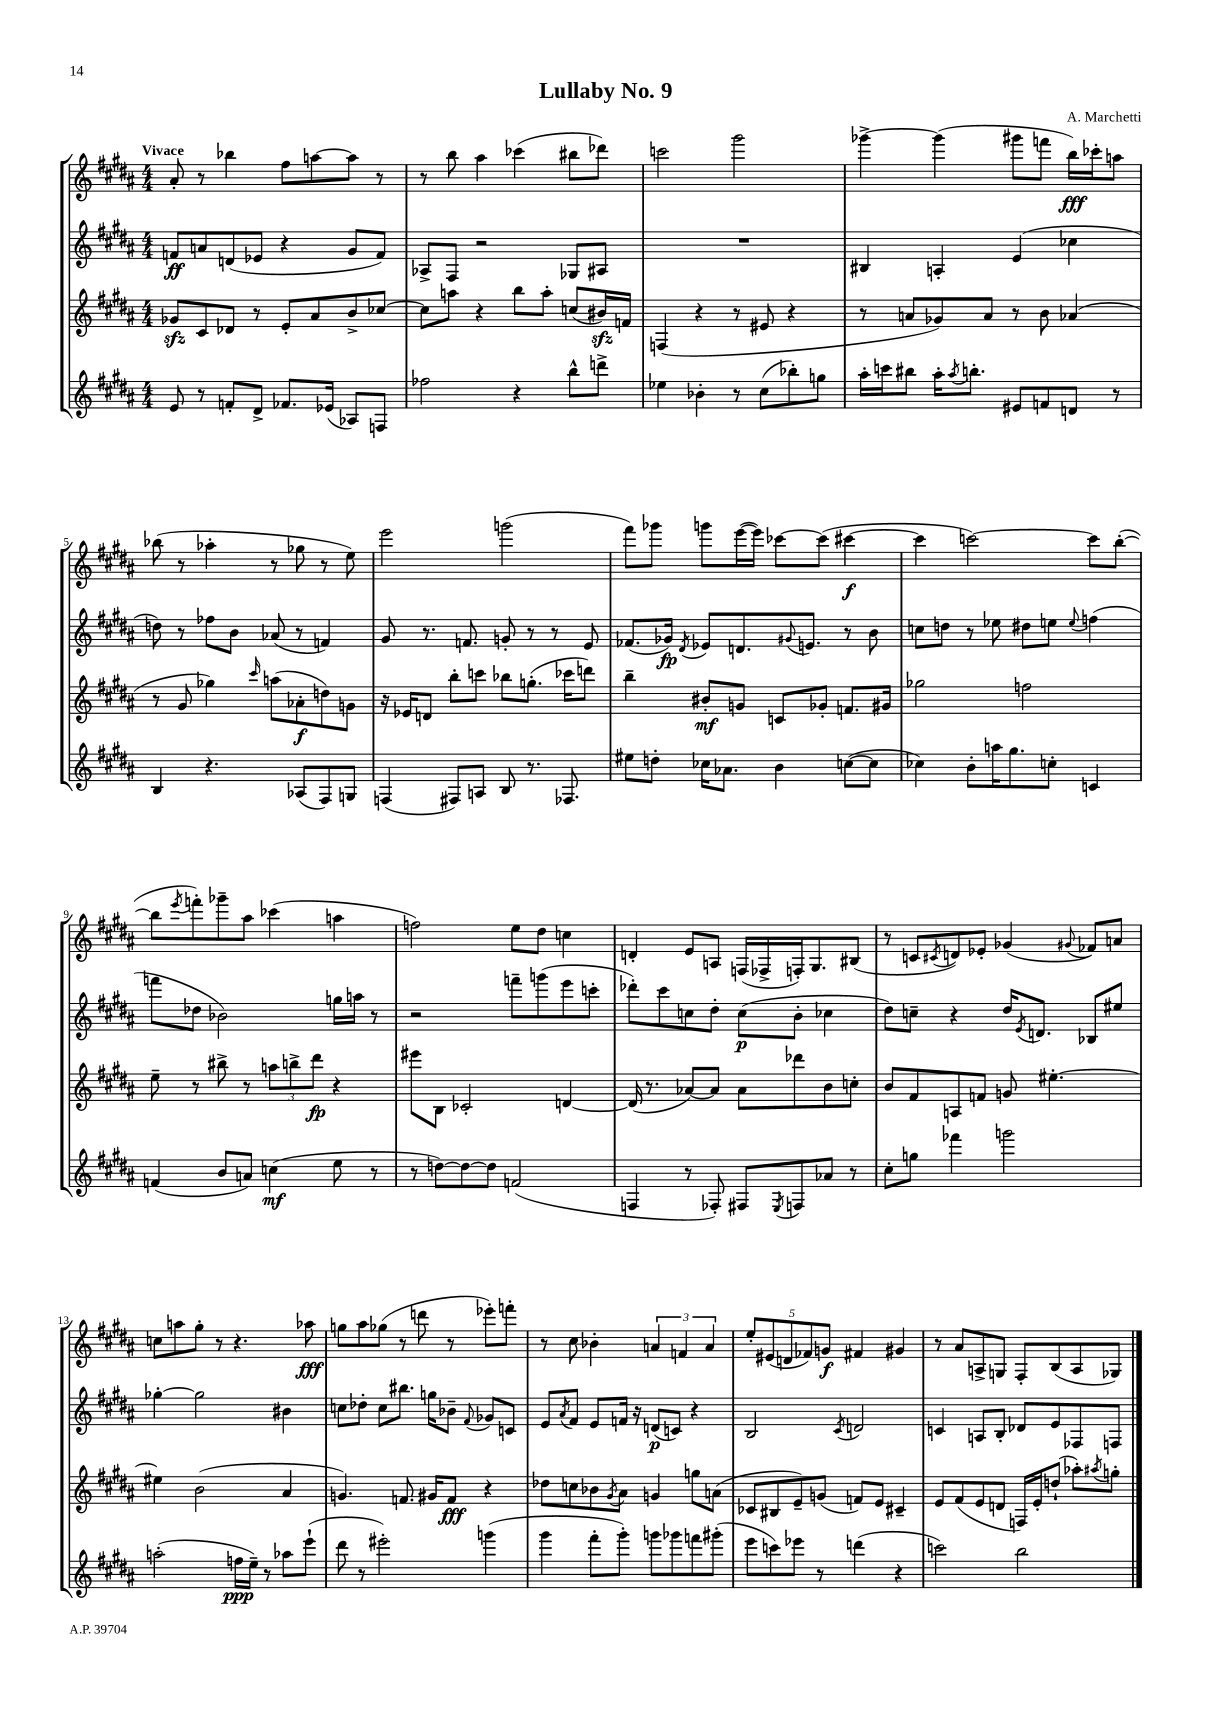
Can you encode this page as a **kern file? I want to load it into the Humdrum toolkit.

**kern	**kern	**kern	**kern
*staff4	*staff3	*staff2	*staff1
*clefG2	*clefG2	*clefG2	*clefG2
*k[f#c#g#d#a#]	*k[f#c#g#d#a#]	*k[f#c#g#d#a#]	*k[f#c#g#d#a#]
*M4/4	*M4/4	*M4/4	*M4/4
8e	8g-	8f	8a#'
8r	8c#	8a	8r
8f'	8d-	(8d	4bb-
8d#^	8r	8e-	.
8.f-	8e'	4r	8ff#
.	8a#	.	[8aa
(16e-	.	.	.
8A-)	8b^	8g#	8aa]
8F	[8cc-	8f)	8r
=	=	=	=
2ff-	8cc-]	8A-^	8r
.	8aa	8F#	8bb
.	4r	2r	4aa#
4r	8bb	.	(4ccc-
.	8aa'	.	.
8bb^^	(8cc	8G-	8bb#
8ddd^	16b#)	8A#	8ddd-)
.	16f	.	.
=	=	=	=
4ee-	(4F	1r	2ccc
4b-'	4r	.	.
8r	8r	.	2ggg#
(8cc#	8e#	.	.
8bb-')	4r	.	.
8gg	.	.	.
=	=	=	=
16aa#'	8r	4B#	[4ggg-^
16ccc	.	.	.
8bb#	8a	.	.
16aa#'	8g-)	4A'	(4ggg-]
8qaa#	.	.	.
8.bb'	.	.	.
.	8a	.	.
8e#	8r	(4e	8ggg#
8f	8b	.	8fff
8d	(4a-	4cc-	16bb)
.	.	.	16ccc-'
8r	.	.	8aa
=	=	=	=
4B	8r	8dd)	(8bb-
.	8g#	8r	8r
4.r	4gg-)	8ff-	4aa-'
.	.	8b	.
.	16qqccc#	.	.
.	(8aa	(8a-	8r
(8A-	8a-'	8r	8gg-
8F#)	8dd)	4f)	8r
8G	8g	.	8ee)
=	=	=	=
(4F	16r	8g#	2eee
.	16e-	.	.
.	8d	8.r	.
8F#)	8bb'	.	.
.	.	8.f	.
8A	8ccc	.	.
8B	8bb-	8g'	(2ggg
8.r	(8.gg'	8r	.
.	.	8r	.
8.F-	16ccc-	.	.
.	8ddd)	8e	.
=	=	=	=
8ee#	4bb~	(8.f-	8fff#)
8dd'	.	.	8ggg-
.	.	16g-)	.
.	.	8qd#	.
16cc-	8b#'	8e-	8ggg
8.a-	.	.	.
.	8g	8.d	([16eee
.	.	.	16eee])
4b	8c	.	[8ccc-
.	.	8qqg#	.
.	.	8.e	.
.	8g-'	.	(8ccc-]
([8cc	8.f	8r	[4ccc#
8cc]	.	8b	.
.	16g#	.	.
=	=	=	=
4cc-)	2gg-	8cc	4ccc#]
.	.	8dd	.
8b'	.	8r	[2ccc)
16aa	.	8ee-	.
8.gg#	.	.	.
.	2ff	8dd#	.
8cc'	.	8ee	.
.	.	8qqee	.
4c	.	(4ff	8ccc]
.	.	.	([8bb'
=	=	=	=
(4f	8ee~	8fff	8bb]
.	.	.	8qeee
.	8r	8dd-	8fff')
8b	8bb#^	2b-)	8ggg-~
8a)	8r	.	8aa#
(4cc	12aa	.	(4ccc-
.	12bb^	.	.
.	12ddd#	.	.
8ee	4r	16gg	4aa
.	.	16aa	.
8r	.	8r	.
=	=	=	=
8r	8eee#	2r	2ff)
[8dd)	8B	.	.
8dd_	2c-'	.	.
8dd]	.	.	.
(2f	.	8fff~	8ee
.	.	(8ggg	8dd#
.	[4d	8eee	4cc
.	.	8ccc'	.
=	=	=	=
4F	(16d]	8ddd-')	4d'
.	8.r	.	.
.	.	8ccc#	.
8r	[8a-)	8cc	8e
8F-')	8a-]	8dd#'	8A
8F#	8a-	(8cc	(16F
.	.	.	16F-^
8qE	.	.	.
8F	8ddd-	8b'	16F')
.	.	.	8.G#
8a-	8b	4cc-	.
8r	8cc'	.	(8B#
=	=	=	=
8cc#'	8b	8dd#)	8r
8gg	8f#	8cc~	8c
.	.	.	8qc#
4fff-	8A	4r	8d)
.	8f	.	8e-'
2ggg	8g	16dd#	(4g-
.	.	8qe	.
.	.	8.d	.
.	[4.ee#'	.	.
.	.	.	8qqg#
.	.	8B-	8f-)
.	.	8ee#	8a
=	=	=	=
(2aa'	4ee#]	[4gg-'	8cc
.	.	.	8aa
.	(2b	2gg-]	8gg#'
.	.	.	8r
16ff	.	.	4.r
16ee~)	.	.	.
8r	.	.	.
8aa-	4a#	4b#	.
(8eee`	.	.	8aa-
=	=	=	=
8ddd#	4.g)	8cc	8gg
8r	.	8dd-'	8aa#
2eee#')	.	8cc	(8gg-
.	8.f	8.bb#	8r
.	.	.	8ddd
.	16g#	16gg	.
.	8f	8b-~	8r
.	.	8qqf#	.
(4ggg	4r	8g-	8eee-')
.	.	8c	8fff'
=	=	=	=
4ggg#	8dd-	8e	8r
.	.	8qa#	.
.	8cc	8f#	8cc#
8fff#'	8b-	8e	4b-'
.	8qg#	.	.
8ggg#')	8a#	16f	.
.	.	16r	.
8ggg	4g	(8d	6a
8ggg-	.	8c)	.
.	.	.	6f
8fff	8gg	4r	.
.	.	.	6a
(8ggg#'	(8a	.	.
=	=	=	=
8eee	8c-	2B	10ee'
.	.	.	(10e#
8ccc)	8B#	.	.
.	.	.	10d
8eee-	8e~)	.	.
.	.	.	10f-)
8r	(8g	.	.
.	.	.	10g
.	.	8qc#	.
(4ddd	8f)	2d	4f#
.	8e	.	.
4r	4c#~	.	4g#
=	=	=	=
2ccc)	8e	4c	8r
.	(8f#	.	8a#
.	8e	8A	8A^
.	8d	8B'	8G
2bb	16F)	8d-	8F#'
.	16e'	.	.
.	(8dd`	8e	(8B
.	8aa-')	8F-	8A
.	8qaa#	.	.
.	8gg'	8F	8G-)
==	==	==	==
*-	*-	*-	*-
